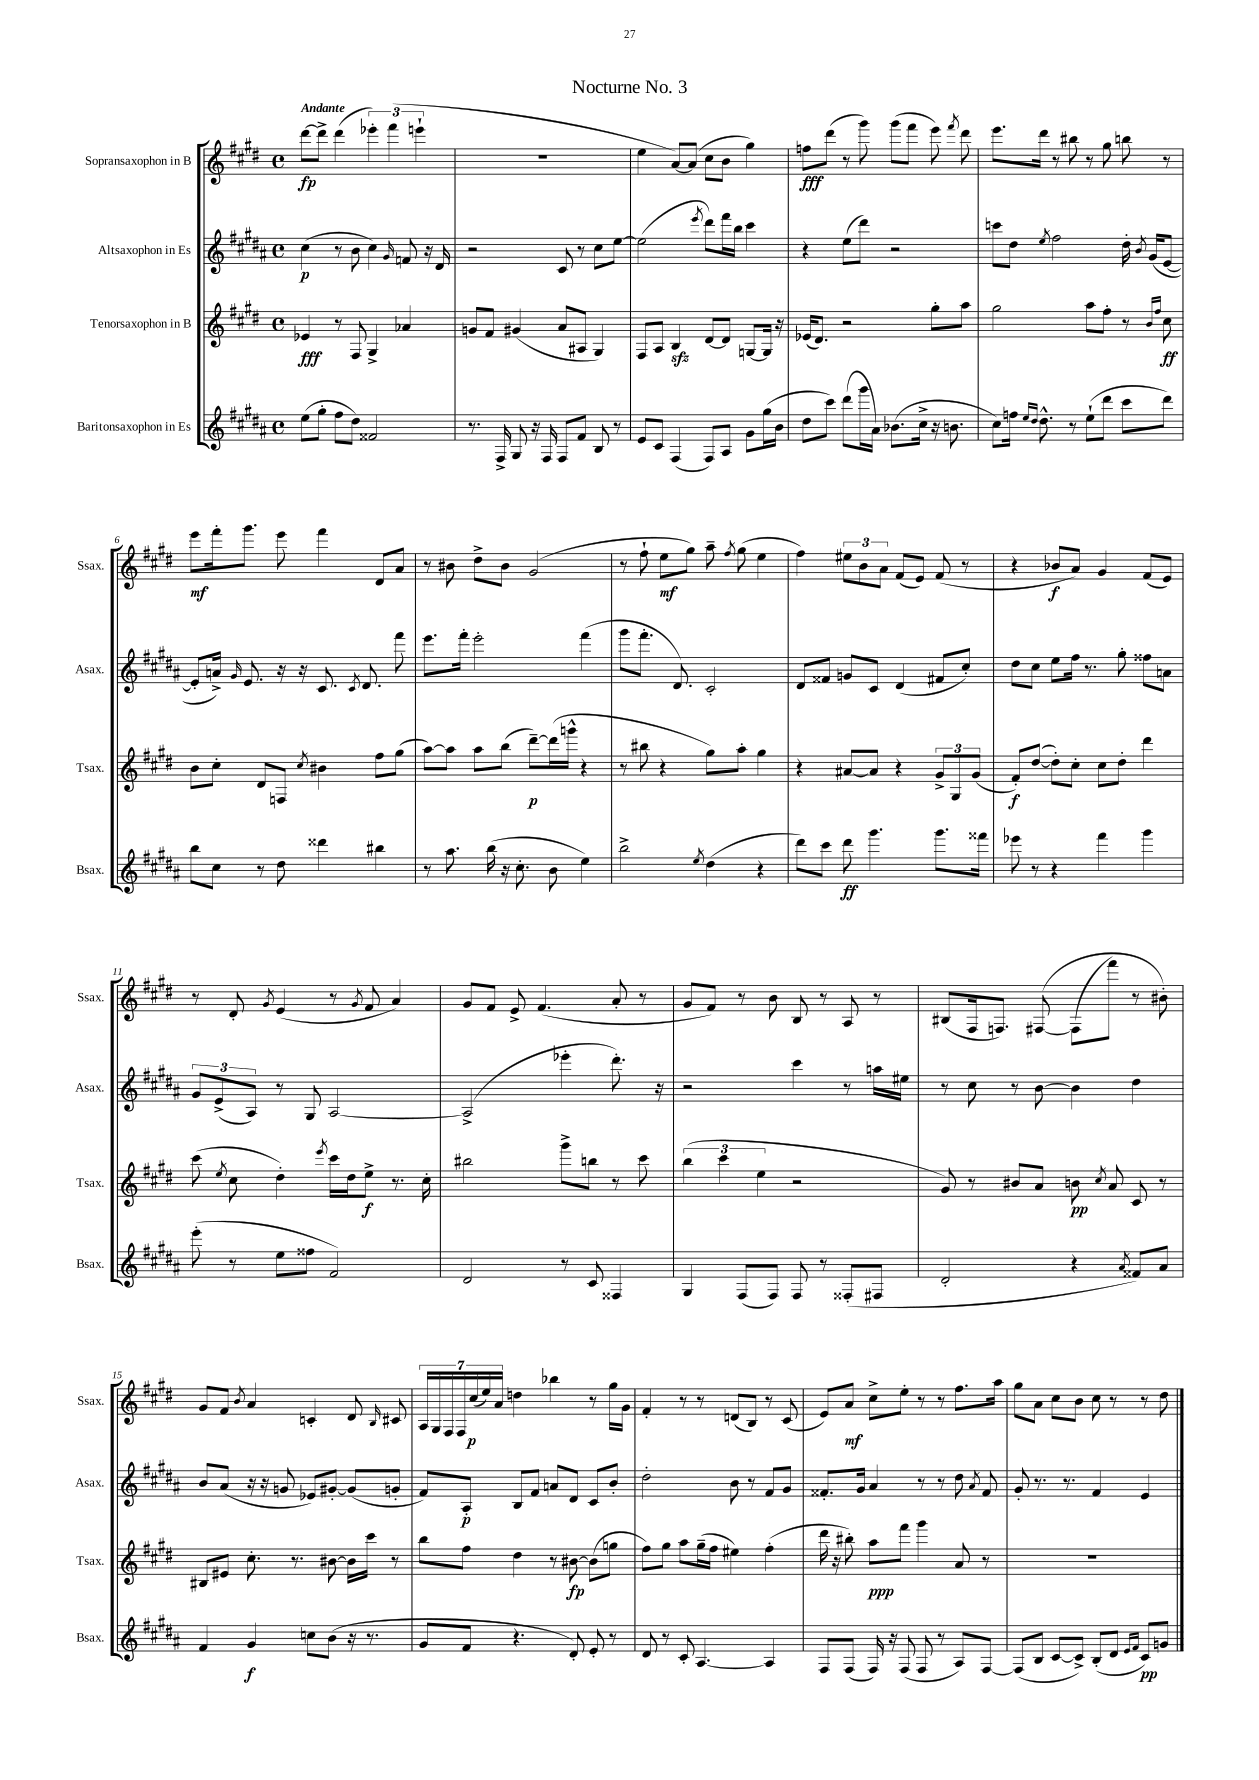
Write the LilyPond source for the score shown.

\header { title = "Nocturne No. 3" }
<<
\new StaffGroup <<
\new Staff = "s0" \with { instrumentName = "Sopransaxophon in B" shortInstrumentName = "Ssax." } {
    \clef treble \key e \major \defaultTimeSignature \time 4/4 \tempo "Andante"
    \autoBeamOff dis'''8[~\fp dis'''8]-> dis'''4( \tuplet 3/2 { ees'''4-.) fis'''4( e'''4-! } |
    R1 |
    e''4 a'8[~) a'8]( cis''8[ b'8] gis''4) |
    f''8[\fff dis'''8]( r8 gis'''8) gis'''8[( fis'''8] e'''8) \acciaccatura { fis'''8 } dis'''8 |
    e'''8.[ dis'''16] r8 bis''8 r8 gis''8 b''8 r8 |
    e'''8[\mf fis'''16-. gis'''8.] e'''8 fis'''4 dis'8[ a'8] |
    r8 bis'8 dis''8[-> bis'8] gis'2( |
    r8 fis''8-! e''8[\mf gis''8]) a''8-- \acciaccatura { fis''8 } gis''8( e''4 |
    fis''4) \tuplet 3/2 { eis''8[ b'8 a'8] } fis'8[( e'8]) fis'8( r8 |
    r4 bes'8[\f a'8]) gis'4 fis'8[( e'8]) |
    r8 dis'8-. \acciaccatura { gis'8 } e'4( r8 \acciaccatura { gis'8 } fis'8 a'4) |
    gis'8[ fis'8] e'8-> fis'4.( a'8-. r8 |
    gis'8[ fis'8]) r8 b'8 b8 r8 a8 r8 |
    bis8[( fis16 f8.]) fis8~\( fis8[( fis'''8]) r8 bis'8-.\) |
    gis'8[ fis'8] \acciaccatura { b'8 } a'4 c'4-. dis'8 \grace { b16 } cis'8 |
    \tuplet 7/4 { a16[ gis16 fis16 fis16 cis''16\p( e''16) a'16] } d''4 bes''4 r8 gis''16[ gis'16] |
    fis'4-. r8 r8 d'8[( b8]) r8 cis'8( |
    e'8[) a'8]\mf cis''8[-> e''8]-. r8 r8 fis''8.[ a''16] |
    gis''8[ a'8] cis''8[ b'8] cis''8 r8 r8 dis''8 \bar "|." |
}
\new Staff = "s1" \with { instrumentName = "Altsaxophon in Es" shortInstrumentName = "Asax." } {
    \clef treble \key b \major \defaultTimeSignature \time 4/4
    \autoBeamOff cis''4\p( r8 b'8 cis''4) \grace { gis'16 } f'8 r16 dis'16 |
    r2 cis'8 r8 cis''8[ e''8]~ |
    e''2( \acciaccatura { e'''8 } dis'''8[) fis'''16 b''16] cis'''4 |
    r4 e''8[( dis'''8]) r2 |
    c'''8[ dis''8] \acciaccatura { e''8 } fis''2 dis''16-. \acciaccatura { b'8 } gis'16[( e'8]~ |
    e'8[-. a'16]->) \grace { gis'16 } e'8. r16 r16 cis'8. \acciaccatura { cis'8 } dis'8. fis'''8 |
    e'''8.[ fis'''16]-. e'''2-. fis'''4( |
    gis'''8[ fis'''8.]-. dis'8.) cis'2-. |
    dis'8[ fisis'8] g'8[ cis'8] dis'4( fis'8[ cis''8]-.) |
    dis''8[ cis''8] e''8[ fis''16] r8. gis''8-. fisis''8[ a'8] |
    \tuplet 3/2 { gis'8[ e'8->( ais8]) } r8 gis8 ais2~ |
    ais2->( ees'''4-. dis'''8.-.) r16 |
    r2 cis'''4 r8 a''16[ eis''16] |
    r8 cis''8 r8 b'8~ b'4 dis''4 |
    b'8[ ais'8]( r16 r16 g'8 ees'8[) gis'8]~-. gis'8[( g'8]-. |
    fis'8[) ais8]-.\p b8[ fis'8] a'8[ dis'8] cis'8[ b'8]-. |
    dis''2-. b'8 r8 fis'8[ gis'8] |
    fisis'8.[-. gis'16] ais'4 r8 r8 dis''8 \acciaccatura { ais'8 } fisis'8 |
    gis'8-. r8. r8. fis'4 e'4 \bar "|." |
}
\new Staff = "s2" \with { instrumentName = "Tenorsaxophon in B" shortInstrumentName = "Tsax." } {
    \clef treble \key e \major \defaultTimeSignature \time 4/4
    \autoBeamOff ees'4\fff r8 fis8 gis4-> aes'4 |
    g'8[ fis'8] gis'4( a'8[ ais8] gis4) |
    fis8[ a8] b4\sfz dis'8[~ dis'8] g8[~ g16] r16 |
    ees'16[( dis'8.]) r2 gis''8[-. a''8] |
    gis''2 a''8[ fis''8]-. r8 \grace { b'16[ fis''16] } cis''8\ff |
    b'8[ cis''8]-. dis'8[ f8] \acciaccatura { cis''8 } bis'4 fis''8[ gis''8]( |
    a''8[~) a''8] a''8[ b''8]( dis'''8[~--\p) dis'''16( g'''16]-^ r4 |
    r8 bis''8 r4 gis''8[) a''8]-. gis''4 |
    r4 ais'8[~ ais'8] r4 \tuplet 3/2 { gis'8[-> gis8 gis'8]( } |
    fis'8[-.\f) dis''8]~( dis''8[-.) cis''8]-. cis''8[ dis''8]-. dis'''4 |
    cis'''8( \acciaccatura { e''8 } cis''8 dis''4-.) \acciaccatura { e'''8 } cis'''16[ dis''16 e''8]->\f r8. cis''16-. |
    bis''2 gis'''8[-> b''8] r8 cis'''8 |
    \tuplet 3/2 { b''4( cis'''4 e''4 } r2 |
    gis'8) r8 bis'8[ a'8] b'8\pp \acciaccatura { cis''8 } a'8 cis'8 r8 |
    bis8[ eis'8] cis''8.-. r8. bis'8~ bis'16[ cis'''16] r8 |
    b''8[ fis''8] dis''4 r8 bis'8~\fp bis'8[( g''8] |
    fis''8[) gis''8] a''8[ gis''16--( fis''16] eis''4) fis''4-.( |
    dis'''16 r16 bis''8-.) a''8[\ppp fis'''8] gis'''4 a'8 r8 |
    R1 \bar "|." |
}
\new Staff = "s3" \with { instrumentName = "Baritonsaxophon in Es" shortInstrumentName = "Bsax." } {
    \clef treble \key b \major \defaultTimeSignature \time 4/4
    \autoBeamOff e''8[( gis''8]-. fis''8[ dis''8]) fisis'2 |
    r8. fis16-> gis8 r16 fis16 fis8[ fis'8] b8 r8 |
    e'8[ cis'8] fis4( fis8[) ais8] gis'8[ gis''16( b'16] |
    dis''8[ cis'''8]) dis'''8[( gis'''16 ais'16]) bes'8.[( cis''16]-> r16 b'8. |
    cis''8[) f''16] \grace { e''16[ dis''16] } dis''8.-^ r8 e''8[-!( dis'''8] cis'''8[ dis'''8]) |
    b''8[ cis''8] r8 dis''8 disis'''4 bis''4 |
    r8 ais''8. b''16( r16 cis''8.-. b'8 e''4) |
    b''2-> \acciaccatura { e''8 } dis''4( r4 |
    dis'''8[) cis'''8] dis'''8\ff gis'''4. gis'''8.[ fisis'''16] |
    ees'''8 r8 r4 fis'''4 gis'''4 |
    e'''8-.( r8 e''8[ fisis''8] fis'2) |
    dis'2 r8 cis'8 fisis4 |
    gis4 fis8[( fis8]) fis8 r8 fisis8[-.( fis8] |
    dis'2-. r4 \acciaccatura { ais'8 } fisis'8[) ais'8] |
    fis'4 gis'4\f c''8[ b'8]( r16 r8. |
    gis'8[ fis'8] r4. dis'8-.) e'8-. r8 |
    dis'8 r8 cis'8-. ais4.~ ais4 |
    fis8[ fis8]( fis16) r16 fis8( fis8 r8 ais8[) fis8]~ |
    fis8[( b8] cis'8[~ cis'8]->) b8[-.( dis'8] \grace { e'16[ fis'16] } cis'8[\pp) g'8] \bar "|." |
}
>>
>>
